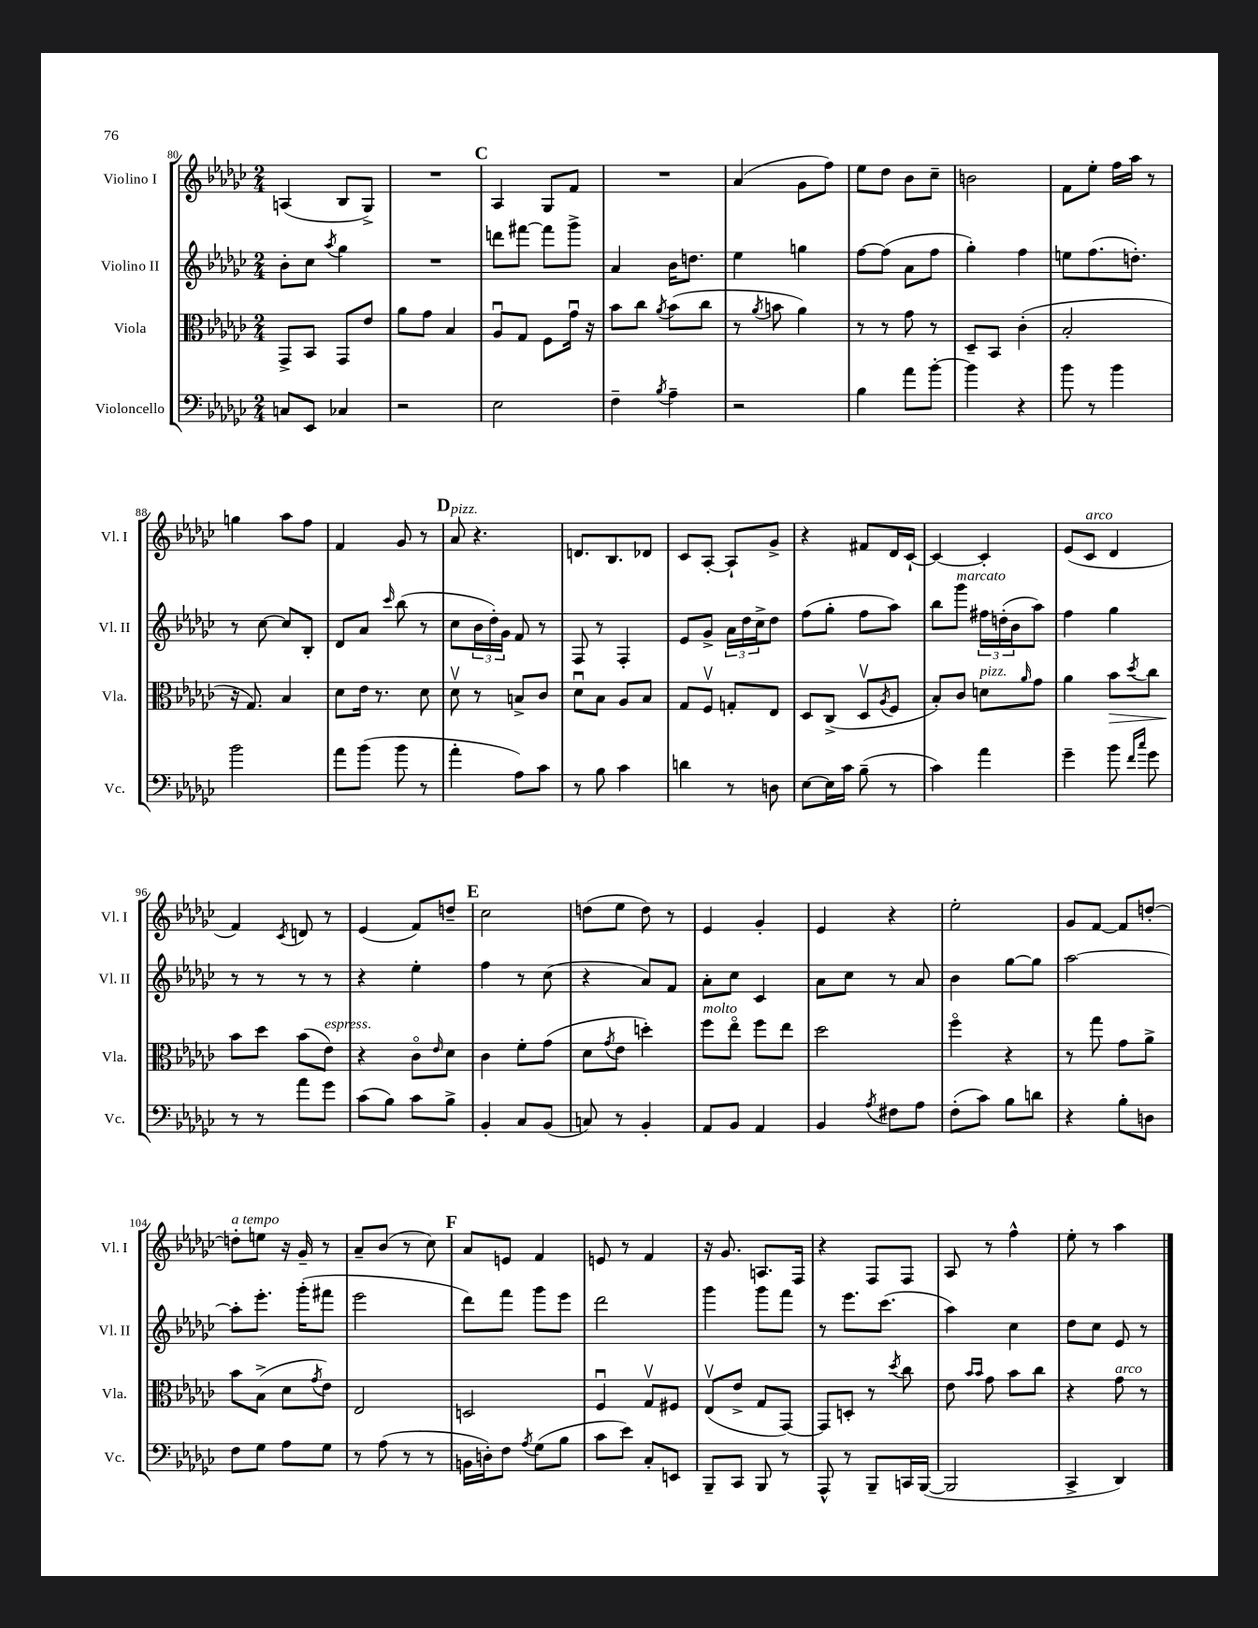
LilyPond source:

<<
\new StaffGroup <<
\new Staff = "s0" \with { instrumentName = "Violino I" shortInstrumentName = "Vl. I" } {
    \clef treble \key ges \major \numericTimeSignature \time 2/4
    a4( bes8 ges8->) |
    R2 |
    \mark \markup { \bold "C" } aes4 ges8 f'8 |
    R2 |
    aes'4( ges'8 f''8) |
    ees''8 des''8 bes'8 ces''8-- |
    b'2 |
    f'8 ees''8-. f''16 aes''16 r8 |
    g''4 aes''8 f''8 |
    f'4 ges'8 r8 |
    \mark \markup { \bold "D" } aes'8^\markup { \italic "pizz." } r4. |
    d'8. bes8. des'8 |
    ces'8 aes8~-. aes8-! ges'8-> |
    r4 fis'8 des'16 ces'16~-! |
    ces'4~ ces'4-. |
    ees'8( ces'8^\markup { \italic "arco" } des'4 |
    f'4) \acciaccatura { ces'8 } d'8 r8 |
    ees'4( f'8) d''8-- |
    \mark \markup { \bold "E" } ces''2 |
    d''8( ees''8 d''8) r8 |
    ees'4 ges'4-. |
    ees'4 r4 |
    ees''2-. |
    ges'8 f'8~ f'8 d''8~-. |
    d''8-.^\markup { \italic "a tempo" } e''8 r16 ges'16-- r8 |
    aes'8-- bes'8( r8 ces''8) |
    \mark \markup { \bold "F" } aes'8 e'8 f'4 |
    e'8 r8 f'4 |
    r16 ges'8. a8. f16 |
    r4 f8 f8 |
    aes8 r8 f''4-^ |
    ees''8-. r8 aes''4 \bar "|." |
}
\new Staff = "s1" \with { instrumentName = "Violino II" shortInstrumentName = "Vl. II" } {
    \clef treble \key ges \major \numericTimeSignature \time 2/4
    bes'8-. ces''8 \acciaccatura { aes''8 } ges''4 |
    R2 |
    \mark \markup { \bold "C" } d'''8 fis'''8~ fis'''8 ges'''8-> |
    aes'4 bes'16 d''8. |
    ees''4 g''4 |
    f''8~ f''8( aes'8 f''8 |
    ges''4-.) f''4 |
    e''8 f''8.( d''8.-.) |
    r8 ces''8~ ces''8 bes8-. |
    des'8 aes'8 \grace { ces'''16 } bes''8( r8 |
    \mark \markup { \bold "D" } ces''8 \tuplet 3/2 { bes'16 des''16-.) ges'16 } f'8 r8 |
    f8 r8 f4-. |
    ees'8 ges'8-> \tuplet 3/2 { aes'16 des''16 ces''16-> } des''8 |
    f''8( ges''8-. f''8 aes''8) |
    bes''8 ges'''8^\markup { \italic "marcato" } \tuplet 3/2 { fis''16 d''16-.( bes'16 } aes''8) |
    f''4 ges''4 |
    r8 r8 r8 r8 |
    r4 ees''4-. |
    \mark \markup { \bold "E" } f''4 r8 ces''8( |
    r4 aes'8) f'8 |
    aes'8-. ces''8 ces'4 |
    aes'8 ces''8 r8 aes'8 |
    bes'4 ges''8~ ges''8 |
    aes''2~ |
    aes''8-. ees'''8.-. ges'''16-.( fis'''8 |
    ees'''2 |
    \mark \markup { \bold "F" } des'''8) f'''8 ges'''8 ees'''8 |
    des'''2 |
    ges'''4 ges'''8 f'''8 |
    r8 ees'''8. ces'''8.( |
    aes''4) ces''4 |
    des''8 ces''8 ees'8 r8 \bar "|." |
}
\new Staff = "s2" \with { instrumentName = "Viola" shortInstrumentName = "Vla." } {
    \clef alto \key ges \major \numericTimeSignature \time 2/4
    ges,8-> bes,8 ges,8 ees'8 |
    aes'8 ges'8 bes4 |
    \mark \markup { \bold "C" } aes8\downbow ges8 f8 ges'16\downbow r16 |
    bes'8 ces''8 \acciaccatura { aes'8 } bes'8( ces''8 |
    r8 \acciaccatura { aes'8 } b'8 aes'4) |
    r8 r8 ges'8 r8 |
    des8-- bes,8 ces'4-.( |
    bes2-. |
    r16 ges8.) bes4 |
    des'8 ees'16 r8. des'8 |
    \mark \markup { \bold "D" } des'8\upbow r8 b8-> ces'8 |
    des'8\downbow bes8 aes8 bes8 |
    ges8 f8\upbow g8-. ees8 |
    des8 ces8->( des8\upbow \acciaccatura { aes8 } f8 |
    bes8-.) ces'8 d'8^\markup { \italic "pizz." } \grace { aes'16 } ges'8 |
    aes'4 bes'8\> \acciaccatura { des''8 } ces''8 |
    bes'8\! des''8 bes'8( ees'8^\markup { \italic "espress." }) |
    r4 ces'8\flageolet \grace { ees'16 } des'8 |
    \mark \markup { \bold "E" } ces'4 f'8-. ges'8( |
    des'8 \acciaccatura { ges'8 } ees'8 d''4-.) |
    f''8^\markup { \italic "molto" } ees''8\flageolet f''8 ees''8 |
    des''2 |
    f''4\flageolet r4 |
    r8 ges''8 ges'8 aes'8-> |
    bes'8 bes8->( des'8 \acciaccatura { ges'8 } ees'8) |
    ees2 |
    \mark \markup { \bold "F" } d2 |
    f4\downbow ges8\upbow fis8 |
    ees8\upbow( ees'8-> ges8 ges,8~) |
    ges,8 d8-. r8 \acciaccatura { des''8 } ces''8 |
    ees'8 \grace { bes'16 bes'16 } ges'8 bes'8 ces''8 |
    r4 ges'8^\markup { \italic "arco" } r8 \bar "|." |
}
\new Staff = "s3" \with { instrumentName = "Violoncello" shortInstrumentName = "Vc." } {
    \clef bass \key ges \major \numericTimeSignature \time 2/4
    c8 ees,8 ces4 |
    r2 |
    \mark \markup { \bold "C" } ees2 |
    f4-- \acciaccatura { bes8 } aes4-- |
    r2 |
    bes4 aes'8 bes'8~-. |
    bes'4 r4 |
    bes'8 r8 bes'4 |
    bes'2 |
    aes'8 bes'8( bes'8 r8 |
    \mark \markup { \bold "D" } aes'4-. aes8) ces'8 |
    r8 bes8 ces'4 |
    d'4 r8 d8 |
    ees8~ ees16 ces'16 bes8--( r8 |
    ces'4) aes'4 |
    ges'4-- bes'8 \grace { f'16 ces''16 } ges'8 |
    r8 r8 aes'8 ges'8 |
    ces'8( bes8) ces'8 bes8-> |
    \mark \markup { \bold "E" } bes,4-. ces8 bes,8( |
    c8) r8 bes,4-. |
    aes,8 bes,8 aes,4 |
    bes,4 \acciaccatura { aes8 } fis8 aes8 |
    f8-.( ces'8) bes8 d'8 |
    r4 bes8-. d8 |
    f8 ges8 aes8 ges8 |
    r8 aes8( r8 r8 |
    \mark \markup { \bold "F" } b,16 d16-.) f8 \acciaccatura { aes8 } ges8( bes8 |
    ces'8 ees'8) ces8-. e,8 |
    bes,,8-- ces,8 bes,,8 r8 |
    aes,,8-^ r8 bes,,8-- c,16 bes,,16~( |
    bes,,2 |
    ces,4-> des,4) \bar "|." |
}
>>
>>
\layout { \context { \Score currentBarNumber = #80 } }
